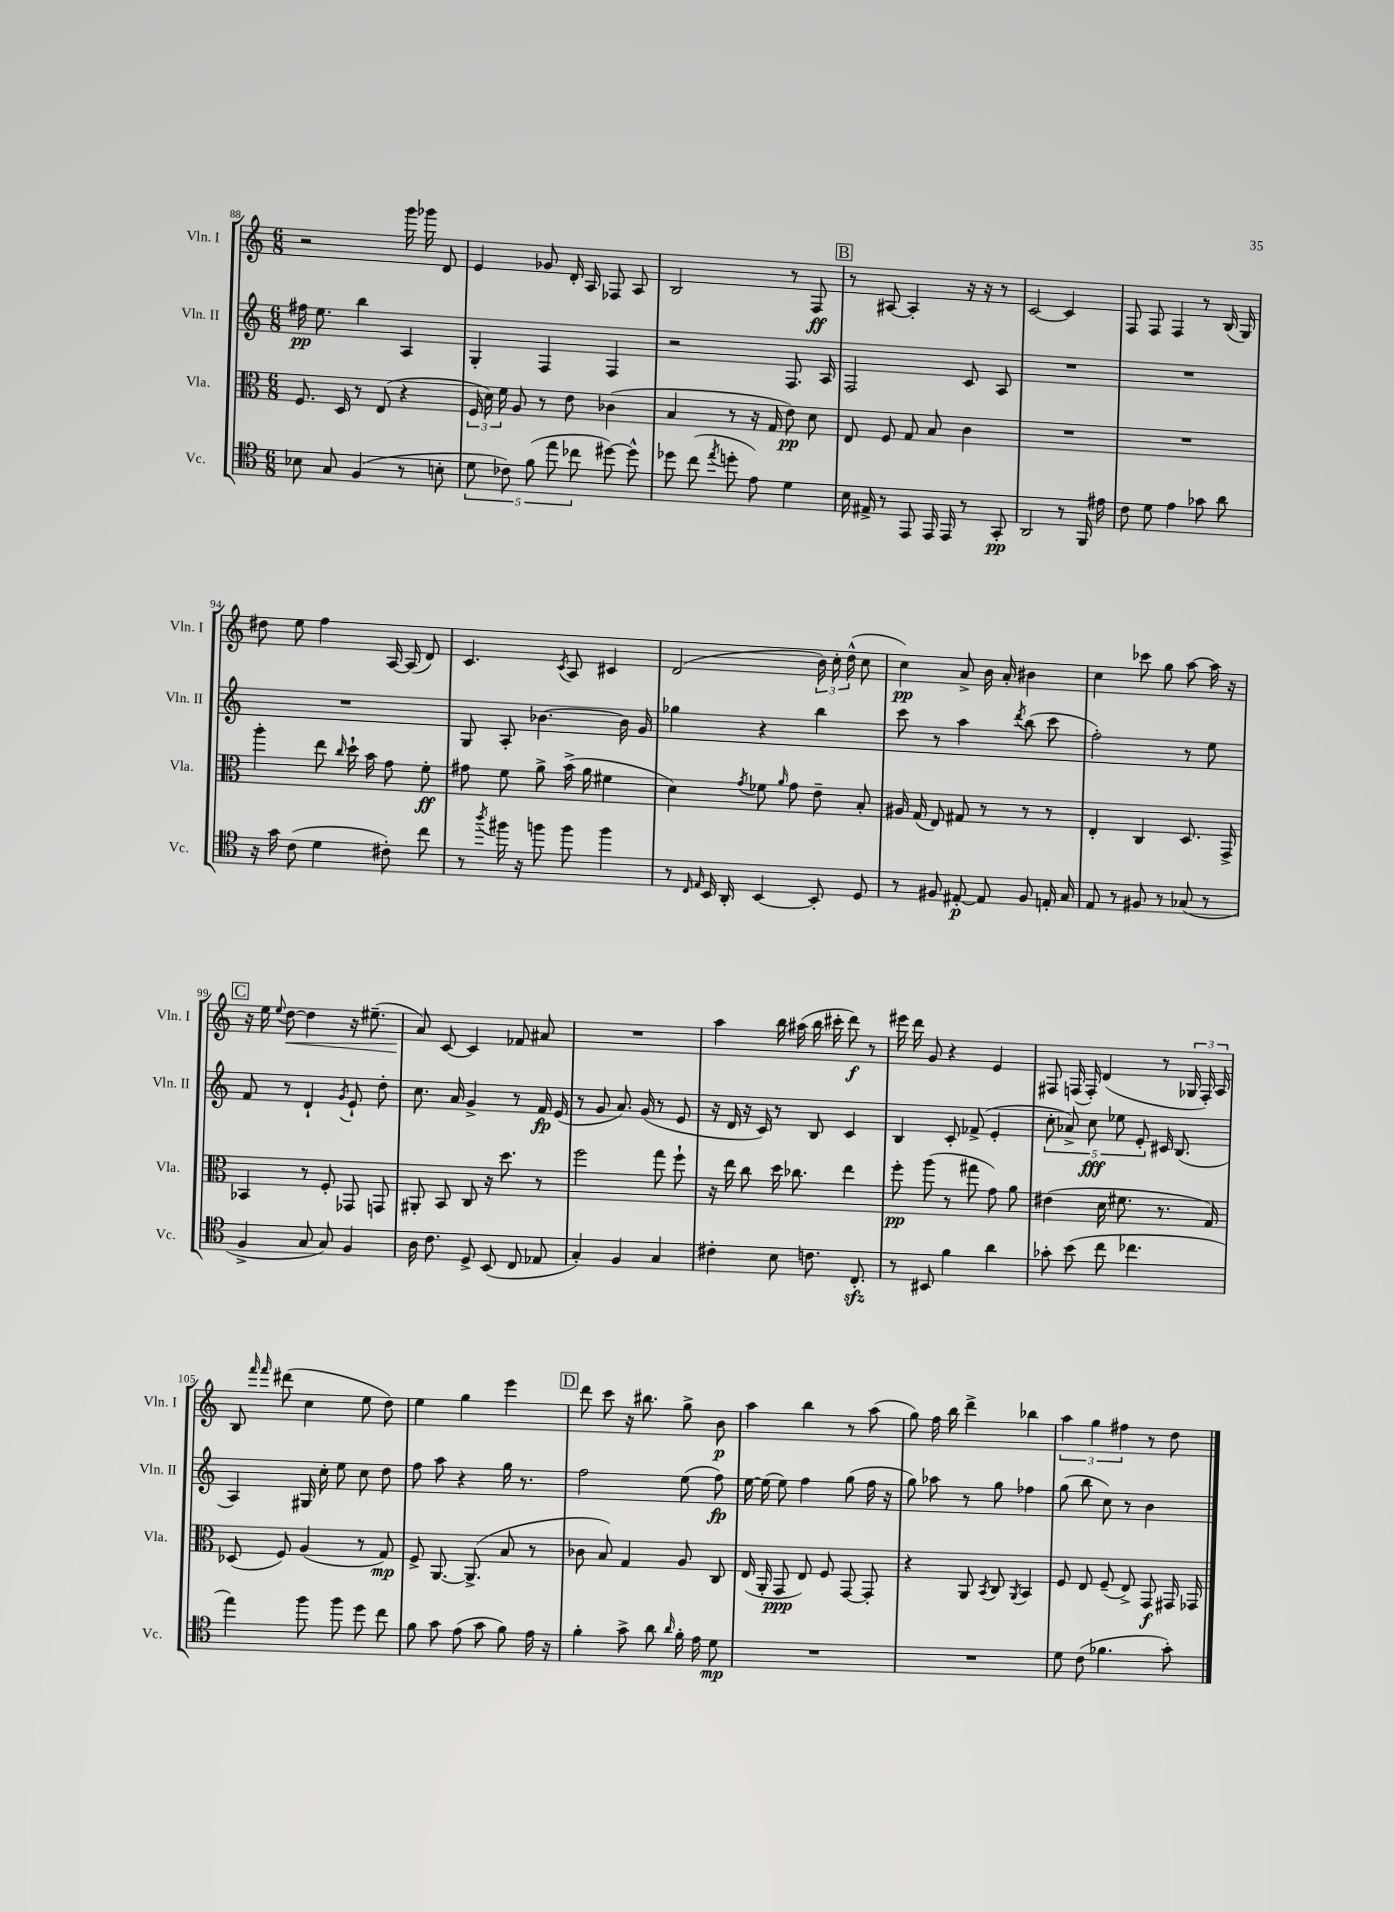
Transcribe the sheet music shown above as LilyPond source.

<<
\new StaffGroup <<
\new Staff = "s0" \with { instrumentName = "Vln. I" shortInstrumentName = "Vln. I" } {
    \clef treble \key c \major \numericTimeSignature \time 6/8
    \autoBeamOff r2 g'''16 ges'''16 d'8 |
    e'4 ges'8 d'16-. a16 fes8 a8 |
    b2 r8 f8\ff |
    \mark \markup { \box "B" } r8 ais8~ ais4-. r16 r16 r8 |
    c'2~ c'4 |
    f8 f8 f4 r8 b16( g16) |
    dis''8 e''8 f''4 a16~ a16( d'8) |
    c'4. \acciaccatura { c'8 } a8 cis'4 |
    d'2( \tuplet 3/2 { b'16) c''16-. d''16-^( } c''8 |
    c''4\pp) a'8-> b'16 a'16-. bis'4 |
    c''4 ces'''8 g''8 a''8~ a''16 r16 |
    \mark \markup { \box "C" } r16 e''16 \appoggiatura { e''8 } d''8~\< d''4 r16 eis''8.--( |
    a'8\!) c'8~ c'4 fes'8 ais'8 |
    R2. |
    a''4 b''16 ais''16( b''16 cis'''16-. d'''8\f) r8 |
    eis'''16 d'''16 g'8 r4 e'4 |
    fis8 f16( f16-.) d'4( r8 \tuplet 3/2 { ges16 f16-.) a16 } |
    b8 \grace { f'''16 f'''16 } dis'''8( c''4 e''8 d''8) |
    e''4 g''4 e'''4 |
    \mark \markup { \box "D" } d'''8 c'''8 r16 bis''8. g''8-> b'8\p |
    a''4 b''4 r8 a''8( |
    g''8) f''16 b''16 d'''4-> bes''4 |
    \tuplet 3/2 { a''4 g''4 fis''4 } r8 d''8 \bar "|." |
}
\new Staff = "s1" \with { instrumentName = "Vln. II" shortInstrumentName = "Vln. II" } {
    \clef treble \key c \major \numericTimeSignature \time 6/8
    \autoBeamOff fis''16\pp e''8. b''4 a4 |
    g4-. f4 f4 |
    r2 f8. a16 |
    \mark \markup { \box "B" } f2 c'8 a8 |
    R2. |
    R2. |
    R2. |
    g8 a8-. bes'4.~ bes'16 g'16 |
    ges''4 r4 b''4 |
    c'''8 r8 a''4 \acciaccatura { d'''8 } b''8( c'''8 |
    f''2-.) r8 e''8 |
    \mark \markup { \box "C" } f'8 r8 d'4-! \acciaccatura { g'8 } e'8-! d''8-. |
    c''8. a'16 g'4-> r8 f'16\fp e'16( |
    r8 g'8 a'8.) g'16( r8 e'8 |
    r16 d'16 r16 c'16) r8 b8 c'4 |
    b4 c'8-. fes'8->( e'4-. |
    \tuplet 5/4 { c''8-. aes'8->) c''8\fff ees''8 e'8-. } cis'16 b8.( |
    a4) gis16 c''16-. e''8 c''8 d''8 |
    f''8 a''8 r4 g''16 r8. |
    \mark \markup { \box "D" } f''2 e''8( f''8\fp) |
    e''16~ e''16( e''8) f''4 g''8( f''16 r16 |
    g''8) aes''8 r8 g''8 fes''4 |
    g''8( b''8 c''8) r8 b'4 \bar "|." |
}
\new Staff = "s2" \with { instrumentName = "Vla." shortInstrumentName = "Vla." } {
    \clef alto \key c \major \numericTimeSignature \time 6/8
    \autoBeamOff f8. d16 r8 e8( r4 |
    \tuplet 3/2 { f16 d'16) f'16 } a8 r8 e'8 ces'4( |
    b4 r8 r16 g16 e'8\pp) d'8 |
    \mark \markup { \box "B" } e8 f8 g8 b8 c'4 |
    R2. |
    R2. |
    a''4-. e''8 \grace { c''16 } d''16-! b'16 g'8 f'8-.\ff |
    gis'8 f'8 a'8-> b'16->( a'16 fis'4 |
    d'4) \acciaccatura { g'8 } fes'8 \grace { a'16 } g'8 e'8-- b8-. |
    ais16 g16( e8) gis8 r8 r8 r8 |
    e4-. c4 d8. g,16-> |
    \mark \markup { \box "C" } bes,4 r8 f8-. ges,8 g,8 |
    ais,8-. b,8 c8 r16 d''8. r8 |
    f''2 g''8 f''8-! |
    r16 e''16 c''8 d''16 ces''8. e''4 |
    f''8-.\pp a''8( r8 gis''8 g'8) a'8 |
    eis'4( d'16 fis'8. r8. g16) |
    des8( f8) a4( r8 g8\mp) |
    f8-> a,8.~ a,8.->( b8 r8 |
    \mark \markup { \box "D" } ces'8 b8) g4 a8 c8 |
    e16( a,16-. g,8\ppp e8) f8 g,8~ g,8-. |
    r4 a,8 \acciaccatura { b,8 } c8 \acciaccatura { a,8 } b,4 |
    f8 e8 f8--( e8->) g,8\f gis,16 ges,16 \bar "|." |
}
\new Staff = "s3" \with { instrumentName = "Vc." shortInstrumentName = "Vc." } {
    \clef tenor \key c \major \numericTimeSignature \time 6/8
    \autoBeamOff bes8 g8 f4( r8 b8-. |
    \tuplet 5/4 { d'8 ces'8) f'8( e''8 ces''8 } dis''8~) dis''8-^ |
    des''8 c''8( \acciaccatura { e''8 } d''8-. e'8) d'4 |
    \mark \markup { \box "B" } b16 eis16-> r8 e,8 e,16 e,16 r8 g,8-.\pp |
    a,2 r8 f,16 eis'16 |
    c'8 d'8 e'4 ges'8 a'8 |
    r16 g'16 c'8( d'4 cis'8-.) c''8 |
    r8 \acciaccatura { a''8 } fis''16 r16 f''8 f''8 f''4 |
    r8 \grace { c16 e16 } b,16 a,16-. b,4~ b,8-. d8 |
    r8 fis8 eis8~-.\p eis8 fis8 e16-. g16 |
    e8 r8 fis8 r8 ges8( r8 |
    \mark \markup { \box "C" } f4-> g8 g8) f4 |
    a16 c'8. d8-> b,8( c8 ees8 |
    g4-.) f4 g4 |
    cis'4-. b8 c'8. c8.-.\sfz |
    r8 bis,8 f'4 a'4 |
    ges'8-. b'8( c''8 ces''4. |
    e''4) f''8 f''8 d''8 c''8 |
    f'8 g'8 e'8( g'8 f'8) e'16 r16 |
    \mark \markup { \box "D" } f'4-. g'8-> a'8 \grace { a'16 } f'16-. e'16 d'8\mp |
    R2. |
    R2. |
    d'8 c'8( fes'4. g'8-.) \bar "|." |
}
>>
>>
\layout { \context { \Score currentBarNumber = #88 } }
